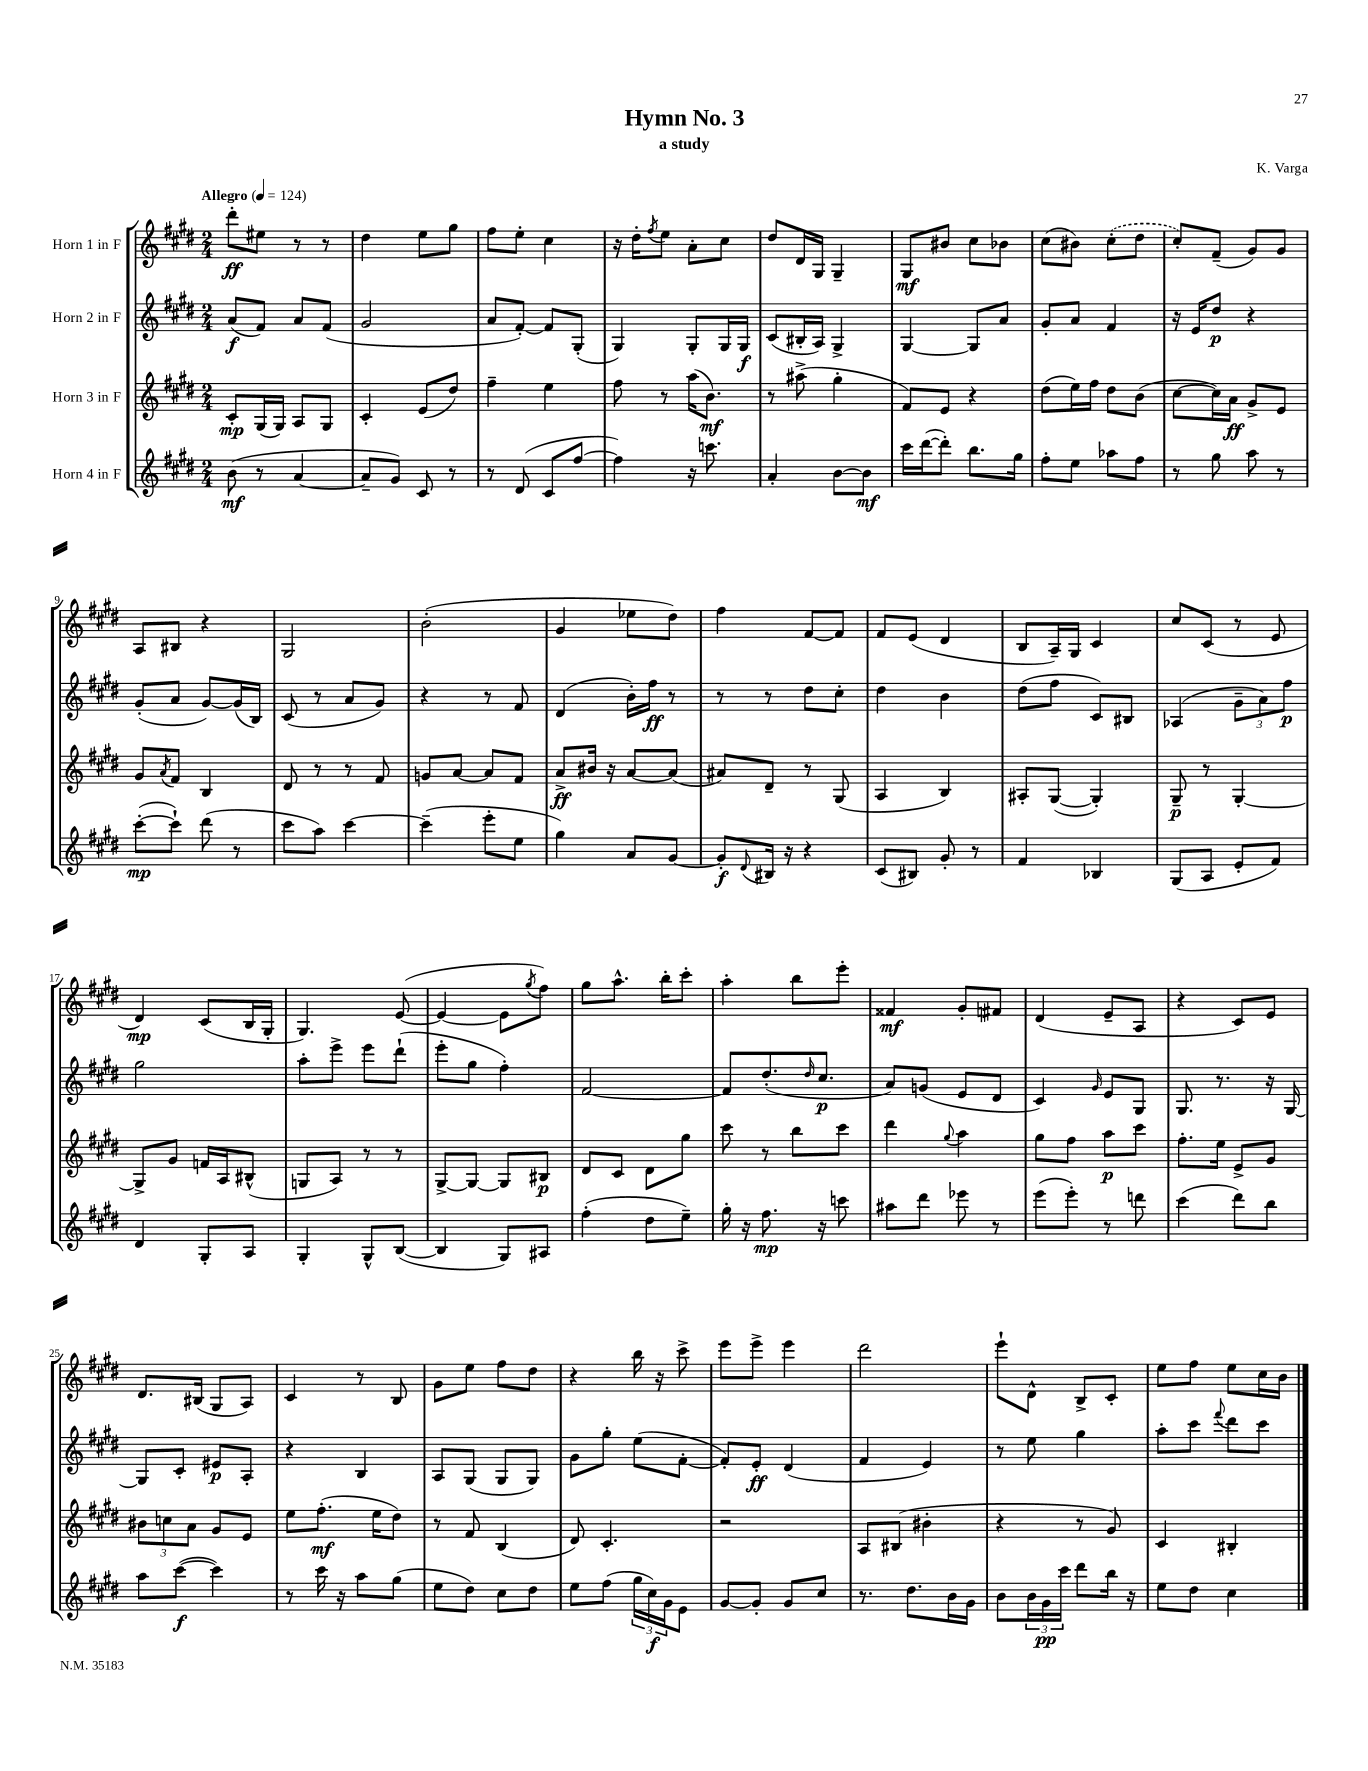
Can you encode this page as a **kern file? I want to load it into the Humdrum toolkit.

**kern	**dynam	**kern	**dynam	**kern	**dynam	**kern	**dynam
*part4	*part4	*part3	*part3	*part2	*part2	*part1	*part1
*staff4	*staff4	*staff3	*staff3	*staff2	*staff2	*staff1	*staff1
*I"Horn 4 in F	*	*I"Horn 3 in F	*	*I"Horn 2 in F	*	*I"Horn 1 in F	*
*clefG2	*	*clefG2	*	*clefG2	*	*clefG2	*
*k[f#c#g#d#]	*	*k[f#c#g#d#]	*	*k[f#c#g#d#]	*	*k[f#c#g#d#]	*
*M2/4	*	*M2/4	*	*M2/4	*	*M2/4	*
*MM124	*	*MM124	*	*MM124	*	*MM124	*
=1	=1	=1	=1	=1	=1	=1	=1
!	!	!	!	!	!	!LO:TX:a:B:t=Allegro	!
(8b\	mf	8c#'/L	mp	(8a/L	f	8ddd#'\L	ff
8r	.	(16G#/L	.	8f#/J)	.	8ee#X\J	.
.	.	16G#/JJ)	.	.	.	.	.
[4a/	.	8A/L	.	8a/L	.	8r	.
.	.	8G#/J	.	(8f#/J	.	8r	.
=2	=2	=2	=2	=2	=2	=2	=2
8a~/L]	.	4c#'/	.	2g#/	.	4dd#\	.
8g#/J)	.	.	.	.	.	.	.
8c#/	.	(8e/L	.	.	.	8ee\L	.
8r	.	8dd#/J)	.	.	.	8gg#\J	.
=3	=3	=3	=3	=3	=3	=3	=3
8r	.	4ff#~\	.	8a/L	.	8ff#\L	.
(8d#/	.	.	.	[8f#'/J)	.	8ee'\J	.
8c#/L	.	4ee\	.	8f#/L]	.	4cc#\	.
[8ff#/J	.	.	.	(8G#'/J	.	.	.
=4	=4	=4	=4	=4	=4	=4	=4
4ff#\])	.	8ff#\	.	4G#/)	.	16r	.
.	.	.	.	.	.	16dd#'\KL	.
.	.	.	.	.	.	8qff#/	.
.	.	8r	.	.	.	8ee\J	.
16r	.	(16aa\KL	.	8G#'/L	.	8a'\L	.
8.cccn\	.	8.b\J)	mf	.	.	.	.
.	.	.	.	16G#/L	.	8cc#\J	.
.	.	.	.	16G#/JJ	f	.	.
=5	=5	=5	=5	=5	=5	=5	=5
4a'/	.	8r	.	(8c#/L	.	8dd#/L	.
.	.	(8aa#X^\	.	16B#X'/L	.	16d#/L	.
.	.	.	.	16A/JJ)	.	16G#/JJ	.
[8b\L	.	4gg#'\	.	4G#^/	.	4G#~/	.
8b\J]	mf	.	.	.	.	.	.
=6	=6	=6	=6	=6	=6	=6	=6
16ccc#\LL	.	8f#/L)	.	[4G#/	.	8G#/L	mf
([16ddd#\J	.	.	.	.	.	.	.
8ddd#'\J])	.	8e/J	.	.	.	8b#X/J	.
8.bb\L	.	4r	.	8G#/L]	.	8cc#\L	.
.	.	.	.	8a/J	.	8b-X\J	.
16gg#\Jk	.	.	.	.	.	.	.
=7	=7	=7	=7	=7	=7	=7	=7
8ff#'\L	.	(8dd#\L	.	8g#'/L	.	(8cc#\L	.
8ee\J	.	16ee\L)	.	8a/J	.	8b#X\J)	.
.	.	16ff#\JJ	.	.	.	.	.
8aa-X\L	.	8dd#\L	.	4f#/	.	(8cc#'\L	.
8ff#\J	.	(8b\J	.	.	.	8dd#\J	.
=8	=8	=8	=8	=8	=8	=8	=8
8r	.	[8cc#\L	.	16r	.	8cc#'/L)	.
.	.	.	.	16e/KL	.	.	.
8gg#\	.	16cc#\L])	.	8dd#/J	p	(8f#~/J	.
.	.	16a\JJ	ff	.	.	.	.
8aa\	.	8g#^/L	.	4r	.	8g#/L)	.
8r	.	8e/J	.	.	.	8g#/J	.
!!LO:LB:g=z
=9	=9	=9	=9	=9	=9	=9	=9
([8ccc#'\L	mp	8g#/L	.	(8g#'/L	.	8A/L	.
.	.	8qa/	.	.	.	.	.
8ccc#`\J])	.	8f#/J	.	8a/J	.	8B#X/J	.
(8ddd#\	.	4B/	.	[8g#/L)	.	4r	.
8r	.	.	.	(16g#/L]	.	.	.
.	.	.	.	16B/JJ)	.	.	.
=10	=10	=10	=10	=10	=10	=10	=10
8ccc#\L	.	8d#/	.	(8c#/	.	2G#/	.
8aa\J)	.	8r	.	8r	.	.	.
[4ccc#\	.	8r	.	8a/L	.	.	.
.	.	8f#/	.	8g#/J)	.	.	.
=11	=11	=11	=11	=11	=11	=11	=11
(4ccc#~\]	.	8gn/L	.	4r	.	(2b'\	.
.	.	[8a/J	.	.	.	.	.
8eee'\L	.	8a/L]	.	8r	.	.	.
8ee\J	.	8f#/J	.	8f#/	.	.	.
=12	=12	=12	=12	=12	=12	=12	=12
4gg#\)	.	8a^/L	ff	(4d#/	.	4g#/	.
.	.	16b#X/Jk	.	.	.	.	.
.	.	16r	.	.	.	.	.
8a/L	.	[8a/L	.	16b'\LL)	.	8ee-X\L	.
.	.	.	.	16ff#\JJ	ff	.	.
[8g#/J	.	(8a/J]	.	8r	.	8dd#\J)	.
=13	=13	=13	=13	=13	=13	=13	=13
8g#'/L]	f	8a#X/L)	.	8r	.	4ff#\	.
8qqd#/	.	.	.	.	.	.	.
16B#X/Jk	.	8d#~/J	.	8r	.	.	.
16r	.	.	.	.	.	.	.
4r	.	8r	.	8dd#\L	.	[8f#/L	.
.	.	(8G#/	.	8cc#'\J	.	8f#/J]	.
=14	=14	=14	=14	=14	=14	=14	=14
(8c#/L	.	4A/	.	4dd#\	.	8f#/L	.
8B#X/J)	.	.	.	.	.	(8e/J	.
8g#'/	.	4B/)	.	4b\	.	4d#/	.
8r	.	.	.	.	.	.	.
=15	=15	=15	=15	=15	=15	=15	=15
4f#/	.	8A#X'/L	.	(8dd#\L	.	8B/L	.
.	.	([8G#/J	.	8ff#\J	.	16A~/L)	.
.	.	.	.	.	.	16G#/JJ	.
4B-X/	.	4G#'/])	.	8c#/L)	.	4c#/	.
.	.	.	.	8B#X/J	.	.	.
=16	=16	=16	=16	=16	=16	=16	=16
(8G#/L	.	8G#~/	p	(4A-X/	.	8cc#/L	.
8A/J	.	8r	.	.	.	(8c#/J	.
8e'/L	.	[4G#'/	.	12g#~\L	.	8r	.
.	.	.	.	12a\)	.	.	.
8f#/J)	.	.	.	.	.	8e/	.
.	.	.	.	12ff#\J	p	.	.
!!LO:LB:g=z
=17	=17	=17	=17	=17	=17	=17	=17
4d#/	.	8G#^/L]	.	2gg#\	.	4d#/)	mp
.	.	8g#/J	.	.	.	.	.
8G#'/L	.	16fn/LL	.	.	.	(8c#/L	.
.	.	16A/J	.	.	.	.	.
8A/J	.	(8B#X^^/J	.	.	.	16B/L	.
.	.	.	.	.	.	16G#'/JJ	.
=18	=18	=18	=18	=18	=18	=18	=18
4G#'/	.	8Gn/L	.	8aa'\L	.	4.G#/)	.
.	.	8A/J)	.	8eee^\J	.	.	.
8G#^^/L	.	8r	.	8eee\L	.	.	.
([8B/J	.	8r	.	(8ddd#`\J	.	([8e/	.
=19	=19	=19	=19	=19	=19	=19	=19
4B/]	.	[8G#^/L	.	8eee'\L	.	4e/_	.
.	.	8G#/J_	.	8gg#\J	.	.	.
8G#/L)	.	8G#/L]	.	4ff#'\)	.	8e\L]	.
.	.	.	.	.	.	8qgg#/	.
8A#X/J	.	8B#X/J	p	.	.	8ff#\J)	.
=20	=20	=20	=20	=20	=20	=20	=20
(4ff#'\	.	8d#/L	.	[2f#/	.	8gg#\L	.
.	.	8c#/J	.	.	.	8.aa^^\J	.
8dd#\L	.	8d#\L	.	.	.	.	.
.	.	.	.	.	.	16bb'\KL	.
8ee~\J)	.	8gg#\J	.	.	.	8ccc#'\J	.
=21	=21	=21	=21	=21	=21	=21	=21
16gg#'\	.	8ccc#\	.	8f#/L]	.	4aa'\	.
16r	.	.	.	.	.	.	.
8.ff#\	mp	8r	.	(8.dd#'/	.	.	.
.	.	8bb\L	.	.	.	8bb\L	.
.	.	.	.	16qqdd#/	.	.	.
16r	.	.	.	8.cc#/J	p	.	.
8cccn\	.	8ccc#\J	.	.	.	8eee'\J	.
=22	=22	=22	=22	=22	=22	=22	=22
8aa#X\L	.	4ddd#\	.	8a/L)	.	4f##X/	mf
8ddd#\J	.	.	.	(8gn/J	.	.	.
.	.	8qqgg#/	.	.	.	.	.
8eee-X\	.	4aa\	.	8e/L	.	8g#'/L	.
8r	.	.	.	8d#/J	.	8f#X/J	.
=23	=23	=23	=23	=23	=23	=23	=23
(8eee\L	.	8gg#\L	.	4c#/)	.	(4d#/	.
8eee'\J)	.	8ff#\J	.	.	.	.	.
.	.	.	.	16qqg#/	.	.	.
8r	.	8aa\L	p	8e/L	.	8e~/L	.
8dddn\	.	8ccc#\J	.	8G#/J	.	8A/J	.
=24	=24	=24	=24	=24	=24	=24	=24
(4ccc#\	.	8.ff#'\L	.	8.G#/	.	4r	.
.	.	16ee\Jk	.	8.r	.	.	.
8ddd#\L)	.	8e^/L	.	.	.	8c#/L)	.
8bb\J	.	8g#/J	.	16r	.	8e/J	.
.	.	.	.	[16G#/	.	.	.
!!LO:LB:g=z
=25	=25	=25	=25	=25	=25	=25	=25
8aa\L	.	12b#X\L	.	8G#/L]	.	8.d#/L	.
.	.	12ccn\	.	.	.	.	.
([8ccc#\J	f	.	.	8c#'/J	.	.	.
.	.	12a\J	.	.	.	.	.
.	.	.	.	.	.	(16B#X/Jk	.
4ccc#\])	.	8g#/L	.	8e#X/L	p	8G#/L	.
.	.	8e/J	.	8A'/J	.	8A/J)	.
=26	=26	=26	=26	=26	=26	=26	=26
8r	.	8ee\L	.	4r	.	4c#/	.
16ccc#\	.	(8.ff#'\J	mf	.	.	.	.
16r	.	.	.	.	.	.	.
8aa\L	.	.	.	4B/	.	8r	.
.	.	16ee\KL	.	.	.	.	.
(8gg#\J	.	8dd#\J)	.	.	.	8B/	.
=27	=27	=27	=27	=27	=27	=27	=27
8ee\L	.	8r	.	8A/L	.	8g#\L	.
8dd#\J)	.	8f#/	.	(8G#/J	.	8ee\J	.
8cc#\L	.	(4B/	.	8G#/L	.	8ff#\L	.
8dd#\J	.	.	.	8G#/J)	.	8dd#\J	.
=28	=28	=28	=28	=28	=28	=28	=28
8ee\L	.	8d#/)	.	8g#\L	.	4r	.
(8ff#\J	.	4.c#'/	.	8gg#'\J	.	.	.
24gg#\LL	.	.	.	(8ee\L	.	16bb\	.
24cc#\)	f	.	.	.	.	.	.
.	.	.	.	.	.	16r	.
24g#\J	.	.	.	.	.	.	.
8e\J	.	.	.	[8f#'\J	.	8ccc#^\	.
=29	=29	=29	=29	=29	=29	=29	=29
[8g#/L	.	2r	.	8f#'/L])	.	8eee\L	.
8g#'/J]	.	.	.	8e'/J	ff	8eee^\J	.
8g#/L	.	.	.	(4d#/	.	4eee\	.
8cc#/J	.	.	.	.	.	.	.
=30	=30	=30	=30	=30	=30	=30	=30
8.r	.	8A/L	.	4f#/	.	2ddd#\	.
.	.	(8B#X/J	.	.	.	.	.
8.dd#\L	.	.	.	.	.	.	.
.	.	4b#X'\	.	4e/)	.	.	.
16b\L	.	.	.	.	.	.	.
16g#\JJ	.	.	.	.	.	.	.
=31	=31	=31	=31	=31	=31	=31	=31
8b\L	.	4r	.	8r	.	8eee`\L	.
24b\L	.	.	.	8ee\	.	8d#^^\J	.
24g#\	pp	.	.	.	.	.	.
24ccc#\JJ	.	.	.	.	.	.	.
8ddd#\L	.	8r	.	4gg#\	.	8B^/L	.
16bb\Jk	.	8g#/)	.	.	.	8c#'/J	.
16r	.	.	.	.	.	.	.
=32	=32	=32	=32	=32	=32	=32	=32
8ee\L	.	4c#/	.	8aa'\L	.	8ee\L	.
8dd#\J	.	.	.	8ccc#\J	.	8ff#\J	.
.	.	.	.	8qqfff#/	.	.	.
4cc#\	.	4B#X'/	.	8ddd#\L	.	8ee\L	.
.	.	.	.	8ccc#\J	.	16cc#\L	.
.	.	.	.	.	.	16b\JJ	.
==	==	==	==	==	==	==	==
*-	*-	*-	*-	*-	*-	*-	*-
